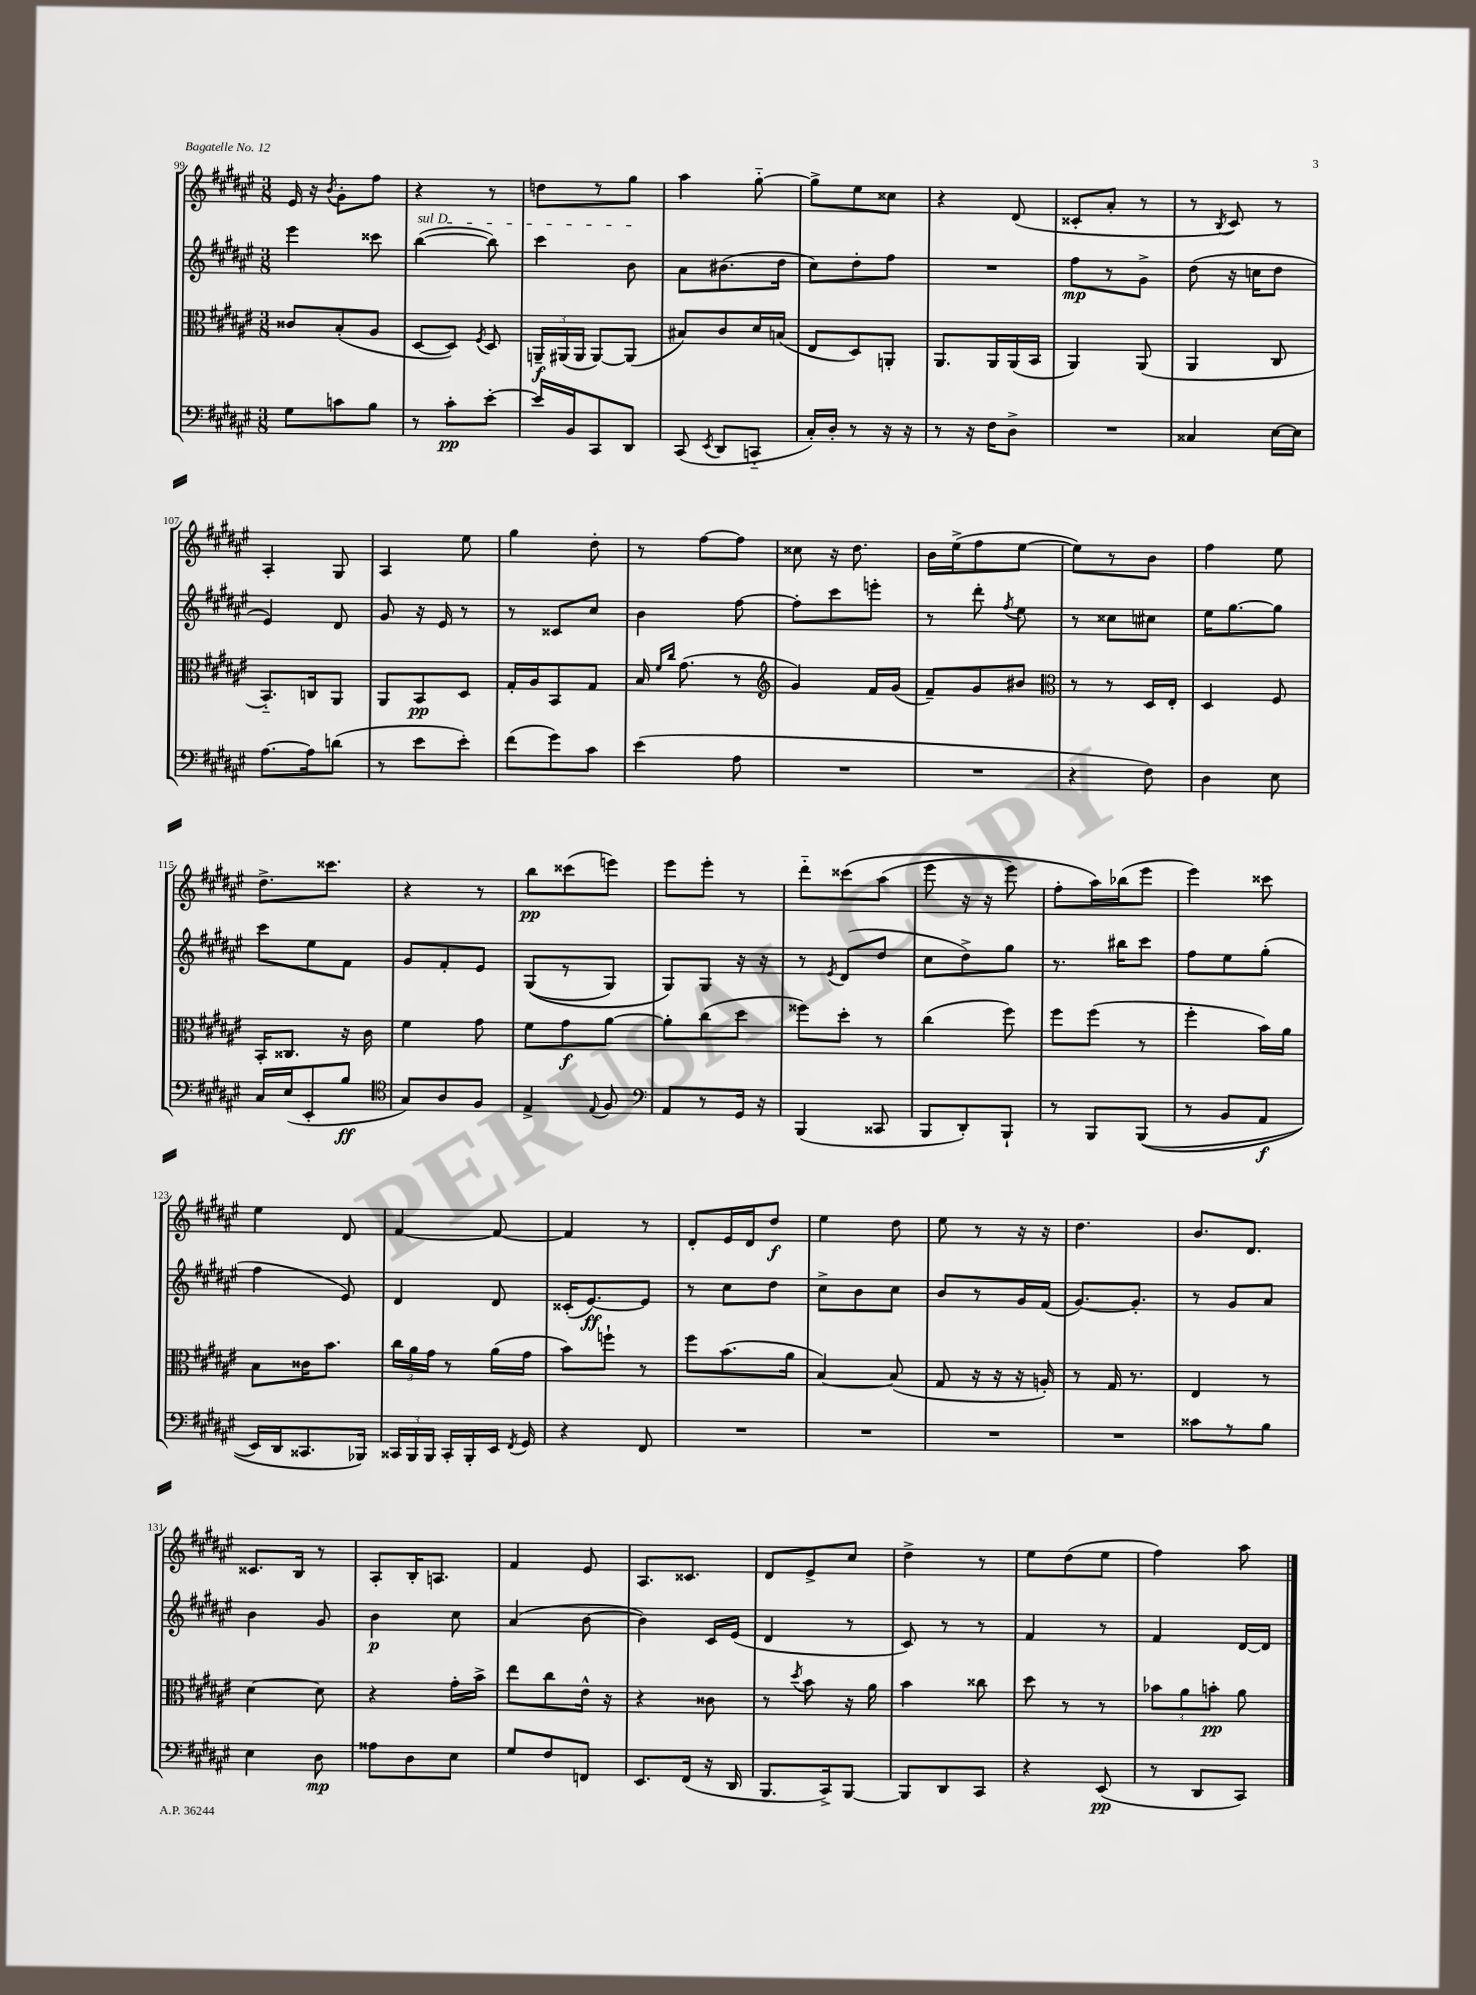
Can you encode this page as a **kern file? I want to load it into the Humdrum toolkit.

**kern	**kern	**kern	**kern
*staff4	*staff3	*staff2	*staff1
*clefF4	*clefC3	*clefG2	*clefG2
*k[f#c#g#d#a#e#]	*k[f#c#g#d#a#e#]	*k[f#c#g#d#a#e#]	*k[f#c#g#d#a#e#]
*M3/8	*M3/8	*M3/8	*M3/8
8G#\L	8c##/L	4eee#\	16e#/
.	.	.	16r
.	.	.	8qb/
8c\	(8B'/	.	8g#'\L
8B\J	8A#/J	8ccc##\	8ff#\J
=	=	=	=
8r	[8D#/L	([4bb\	4r
8c#'\L	8D#/]J)	.	.
.	8qF#/	.	.
[8e#'\J	8D#/	8bb\])	8r
=	=	=	=
16e#/]LL	24AA~/LL	4ccc#\	8dd\L
.	(24AA#/	.	.
16BB/J	.	.	.
.	24AA#/JJ	.	.
8CC#/	[8AA#/L)	.	8r
8DD#/J	(8AA#/]J	8b\	8gg#\J
=	=	=	=
(8CC#/	8B#/L)	8a#\L	4aa#\
8qEE#/	.	.	.
8DD#/L	8c#/	(8.b#\	.
8CC'~/J	16d#/L	.	[8gg#'~\
.	(16B/JJ	16dd#\Jk	.
=	=	=	=
16C#'/LL)	8E#/L	8cc#\L)	8gg#^\]L
16D#'/JJ	.	.	.
8r	8D#/)	8dd#'\	8ee#\
16r	8AA'/J	8ff#\J	8cc##\J
16r	.	.	.
=	=	=	=
8r	8.AA#/L	4.r	4r
16r	.	.	.
16F#\LK	16AA#/L	.	.
8D#^\J	(16AA#/	.	(8d#/
.	16BB/JJ	.	.
=	=	=	=
4.r	4AA#/)	8ff#\L	8c##'/L
.	.	8r	8a#'/J
.	(8AA#/	8g#^\J	8r
=	=	=	=
4C##/	4AA#/	(8dd#\	8r
.	.	.	8qB/
.	.	16r	8c#/)
.	.	16cc\LK	.
[16E#\LL	8C#/	8dd#\J	8r
16E#\]JJ	.	.	.
=	=	=	=
[8.A#\L	8.BB'~/L)	4e#/)	4A#'/
16A#\]k	16C/k	.	.
(8d\J	8AA#/J	8d#/	8G#/
=	=	=	=
8r	8AA#/L	8g#/	4A#/
8e#\L	8BB/	16r	.
.	.	16e#/	.
8e#'\J)	8D#/J	8r	8ee#\
=	=	=	=
(8f#\L	16G#'/LL	8r	4gg#\
.	16A#/J	.	.
8g#\)	8BB/	8c##/L	.
8c#\J	8G#/J	8cc#/J	8dd#'\
=	=	=	=
(4e#\	16B/	4b\	8r
.	16qqf#/LL	.	.
.	16qqcc#/JJ	.	.
.	(8.g#\	.	.
.	.	.	[8ff#\L
8A#\	8r	[8ff#\	8ff#\]J
=	=	=	=
*	*clefG2	*	*
4.r	4g#/)	8ff#'\]L	8cc##\
.	.	8ccc#\	16r
.	.	.	8.dd#\
.	16f#/LL	8eee'\J	.
.	(16g#/JJ	.	.
=	=	=	=
4.r	8f#~/L)	8r	16b\LL
.	.	.	(16ee#^\J
.	8g#/	8ddd#'\	8ff#\
.	.	8qff#/	.
.	8b#/J	8ee#\	[8ee#\J
=	=	=	=
*	*clefC3	*	*
4r	8r	8r	8ee#\]L)
.	8r	8cc##\L	8r
8F#\)	16D#/LL	8cc#\J	8b\J
.	16E#'/JJ	.	.
=	=	=	=
4D#\	4D#/	16ee#\LK	4ff#\
.	.	[8.gg#\	.
8E#\	8F#/	8gg#\]J	8ee#\
=	=	=	=
16C#/LL	16BB'/LK	8ccc#\L	8.dd#^\L
(16E#/J	8.C##/J	.	.
8EE#'/	.	8ee#\	.
.	.	.	8.ccc##\J
8B/J	16r	8f#\J	.
.	16c#\	.	.
=	=	=	=
*clefC4	*	*	*
8G#/L)	4f#\	8g#/L	4r
8A#/	.	8f#'/	.
8F#/J	8g#\	8e#/J	8r
=	=	=	=
4E#^/	8f#\L	&((8G#/L	8bb\L
.	8g#\	8r	(8ccc##\
8qqE#/	.	.	.
8F#/	[8a#\J	8G#/J)	8eee\J)
=	=	=	=
*clefF4	*	*	*
8AA#/L	8a#'\]L	8G#/L&)	8eee#\L
8r	(8cc#\	8G#/J	8eee#'\J
16GG#/Jk	8dd#\J	16r	8r
16r	.	16r	.
=	=	=	=
(4BBB/	8ff##\L)	8r	8ddd#'~\L
.	.	8qe#/	.
.	8dd#'\J	(8d#/L	&(8ccc##\
8CC##/	8r	8dd#/J	(8aa#\J
=	=	=	=
8BBB/L	(4cc#\	8cc#\L	8eee#\
8DD#'/)	.	8dd#^\)	16r
.	.	.	16r
8BBB`/J	8ff#\)	8gg#\J	8eee#\)
=	=	=	=
8r	8ff#\L	8.r	8ff#'\L
8BBB/L	(8ff#\J	.	16aa#\L&)
.	.	16bb#\LK	(16bb-\J
&((8BBB/J	8r	8ccc#\J	8eee#\J
=	=	=	=
8r	4ff#'\	8ff#\L	4eee#\)
8BB/L	.	8ee#\	.
8AA#/J	16b\LL)	(8gg#'\J	8ccc##\
.	16a#\JJ	.	.
=	=	=	=
16EE#/LL)	8B\L	4ff#\	4ee#\
16DD#/J	.	.	.
8.CC##/	16c##\K	.	.
.	8.b\J	.	.
.	.	8e#/)	8d#/
16BBB-/Jk&)	.	.	.
=	=	=	=
24CC##/LL	24cc#\LL	4d#/	[4f#/
24BBB/	24a#\	.	.
24BBB/JJ	24g#\JJ	.	.
16CC##'/LL	8r	.	.
16BBB'/	.	.	.
16EE#/JJ	(16a#\LL	8d#/	8f#/_
8qFF#/	.	.	.
16GG#/	16g#\JJ	.	.
=	=	=	=
4r	8b\L)	(16c##'/LK	4f#/]
.	.	[8.e#/)	.
.	8ff`\J	.	.
8FF#/	8r	8e#/]J	8r
=	=	=	=
4.r	8ff#\L	8r	8d#'/L
.	(8.b\	8cc#\L	16e#/L
.	.	.	16d#/J
.	.	8dd#\J	8dd#/J
.	16a#\Jk	.	.
=	=	=	=
4.r	[4B/)	8cc#^\L	4ee#\
.	.	8b\	.
.	(8B/]	8cc#\J	8dd#\
=	=	=	=
4.r	8G#/	8b/L	8ee#\
.	16r	8r	8r
.	16r	.	.
.	16r	16g#/L	16r
.	16A'/)	(16f#/JJ	16r
=	=	=	=
4.r	8r	[8.g#/L)	4.dd#\
.	16G#/	.	.
.	8.r	8.g#'/]J	.
=	=	=	=
8c##\L	4E#/	8r	8.b/L
8r	.	8g#/L	.
.	.	.	8.d#/J
8B\J	8r	8a#/J	.
=	=	=	=
4E#\	[4d#\	4b\	8.c##/L
.	.	.	16B/Jk
8D#\	8d#\]	8g#/	8r
=	=	=	=
8A##\L	4r	4b\	8A#'/L
8D#\	.	.	16B'/K
.	.	.	8.A/J
8E#\J	16g#'\LL	8cc#\	.
.	16b^\JJ	.	.
=	=	=	=
8G#/L	8ee#\L	(4a#/	4f#/
8F#/	8cc#\	.	.
8FF/J	16e#^^\Jk	[8b\	8e#/
.	16r	.	.
=	=	=	=
8.EE#/L	4r	4b\])	8.A#/L
(16FF#/Jk	.	.	8.c##/J
16r	8c##\	16c#/LL	.
16DD#/	.	(16e#/JJ	.
=	=	=	=
8.BBB/L	8r	4d#/	8d#/L
.	8qdd#/	.	.
.	8b\	.	8e#^/
16CC#^/k)	.	.	.
[8BBB/J	16r	8r	8cc#/J
.	16a#\	.	.
=	=	=	=
8BBB/]L	4b\	8c#/)	4dd#^\
8DD#/	.	8r	.
8CC#/J	8cc##\	8r	8r
=	=	=	=
4r	8dd#\	4f#/	8ee#\L
.	8r	.	(8dd#\
(8EE#/	8r	8r	8ee#\J
=	=	=	=
8r	12b-\L	4f#/	4ff#\)
.	12a#\	.	.
8DD#/L	.	.	.
.	12b'\J	.	.
8CC#/J)	8a#\	[16d#/LL	8aa#\
.	.	16d#/]JJ	.
==	==	==	==
*-	*-	*-	*-
